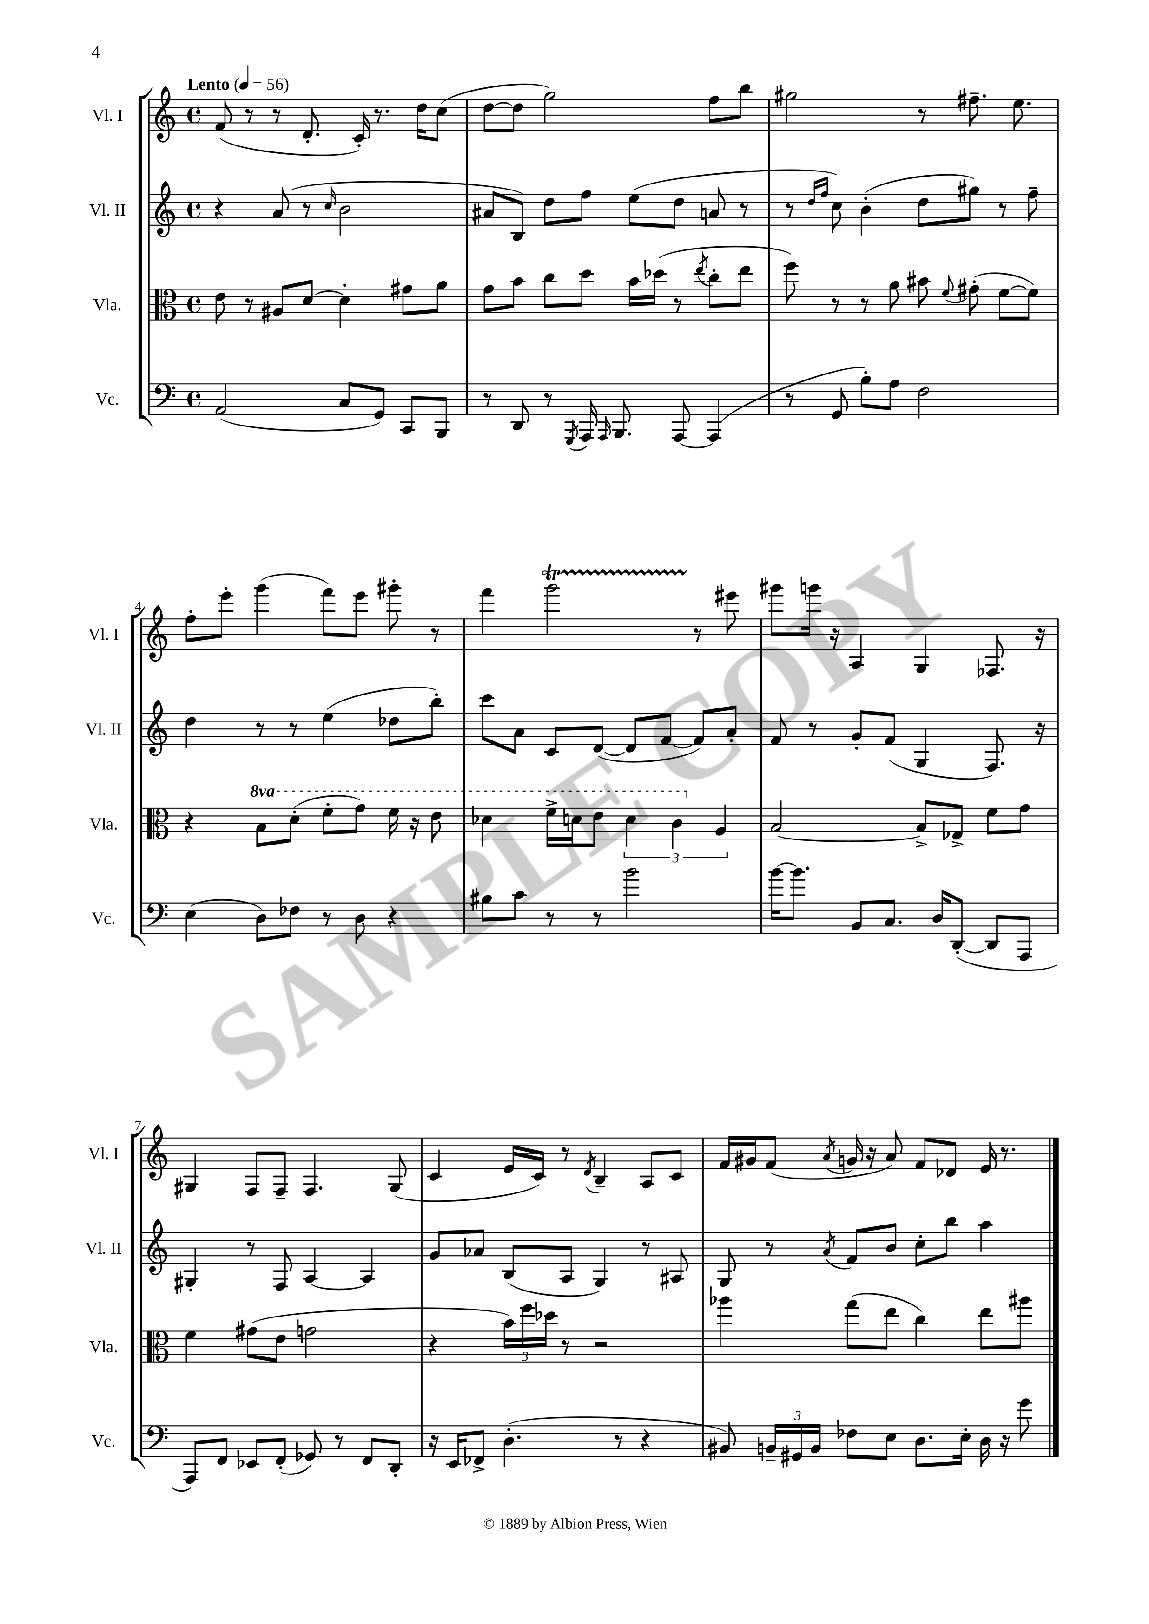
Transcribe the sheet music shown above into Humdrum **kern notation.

**kern	**kern	**kern	**kern
*part4	*part3	*part2	*part1
*staff4	*staff3	*staff2	*staff1
*I"Vc.	*I"Vla.	*I"Vl. II	*I"Vl. I
*I'Vc.	*I'Vla.	*I'Vl. II	*I'Vl. I
*clefF4	*clefC3	*clefG2	*clefG2
*k[]	*k[]	*k[]	*k[]
*M4/4	*M4/4	*M4/4	*M4/4
*met(c)	*met(c)	*met(c)	*met(c)
*MM56	*MM56	*MM56	*MM56
=1	=1	=1	=1
!	!	!	!LO:TX:a:B:t=Lento
(2AA/	8e\	4r	(8f/
.	8r	.	8r
.	8A#X/L	(8a/	8r
.	[8d/J	8r	8.d'/
.	.	16qqcc/	.
8C/L	4d'\]	2b\	.
.	.	.	16c'/)
8GG/J)	.	.	8.r
8CC/L	8g#X\L	.	.
.	.	.	16dd\KL
8BBB/J	8a\J	.	(8cc\J
=2	=2	=2	=2
8r	8g\L	8a#X/L	[8dd\L
8DD/	8b\J	8B/J)	8dd\J]
8r	8cc\L	8dd\L	2gg\)
8qGGG/	.	.	.
16AAA/	8dd\J	8ff\J	.
16qqAAA/	.	.	.
8.BBB/	.	.	.
.	16b\LL	(8ee\L	.
.	(16dd-X\JJ	.	.
[8AAA/	8r	8dd\J	.
.	8qee/	.	.
(4AAA/]	8cc'\L	8an/	8ff\L
.	8ee\J	8r	8bb\J
=3	=3	=3	=3
8r	8ff\)	8r	2gg#X\
.	.	16qqdd/LL	.
.	.	16qqff/JJ	.
8GG/	8r	8cc\)	.
8B'\L)	8r	(4b'\	.
8A\J	8a\	.	.
2F\	8b#X\	8dd\L	8r
.	8qqf/	.	.
.	(8g#X'\	8gg#X\J)	8.ff#X~\
.	[8f\L	8r	.
.	.	.	8.ee\
.	8f\J])	8ff~\	.
!!LO:LB:g=z
=4	=4	=4	=4
(4E\	4r	4dd\	8ff'\L
.	.	.	8eee'\J
*	*8va	*	*
8D\L)	8b\L	8r	(4ggg\
8F-X\J	(8dd'\J	8r	.
8r	8ff'\L	(4ee\	8fff\L)
8D\	8gg\J)	.	8eee\J
4r	16ff\	8dd-X\L	8ggg#X'\
.	16r	.	.
.	8ee\	8bb'\J)	8r
=5	=5	=5	=5
8B#X\L	4dd-X\	8ccc\L	4fff\
8c\J	.	8a\J	.
8r	16ff^\LL	8c/L	2gggT\
.	16ddn\J	.	.
8r	8ee\J	([8d/J	.
2b\	6dd\	8d/L]	.
.	.	[8f/J	.
.	6cc\	.	.
.	.	8f/L])	8r
*	*X8va	*	*
.	6A/	.	.
.	.	8a'/J	8eee#X\
=6	=6	=6	=6
[16b\KL	[2B/	8f/	8ggg#X\L
8.b\J]	.	.	.
.	.	8r	16gggn\Jk
.	.	.	16r
8BB/L	.	8g'/L	4A/
8.C/J	.	(8f/J	.
.	8B^/L]	4G/	4G/
16D/KL	.	.	.
([8DD'/J	8G-X^/J	.	.
8DD/L]	8f\L	8.F/)	8.F-X/
8AAA/J	8g\J	.	.
.	.	16r	16r
!!LO:LB:g=z
=7	=7	=7	=7
8AAA/L)	4f\	4G#X'/	4G#X/
8FF/J	.	.	.
8EE-X/L	(8g#X\L	8r	8F/L
(8FF'/J	8e\J	8F/	8F~/J
8GG-X/)	2gn\	[4A/	4.F/
8r	.	.	.
8FF/L	.	4A/]	.
8DD'/J	.	.	(8G#/
=8	=8	=8	=8
16r	4r	8g/L	4c/
16EE/KL	.	.	.
8FF-X^/J	.	8a-X/J	.
(4.D'\	24b\LL)	(8B/L	16e/LL
.	24ff\	.	.
.	.	.	16c/JJ)
.	24dd-X\JJ	.	.
.	8r	8A/J	8r
.	.	.	8qd/
.	2r	4G/)	4B~/
8r	.	.	.
4r	.	8r	8A/L
.	.	8A#X/	8c/J
=9	=9	=9	=9
8BB#X/)	4aa-X\	8G/	16f/LL
.	.	.	16g#X/J
24BBn~/LL	.	8r	(8f/J
24GG#X/	.	.	.
24BB/JJ	.	.	.
.	.	8qa/	8qa/
8F-X\L	(8gg\L	8f/L	16gn/
.	.	.	16r
8E\J	8ee\J	8b/J	8a/)
8.D\L	4cc\)	8cc'\L	8f/L
.	.	8bb\J	8d-X/J
16E'\Jk	.	.	.
16D\	8ee\L	4aa\	16e/
16r	.	.	8.r
8g\	8aa#X\J	.	.
==	==	==	==
*-	*-	*-	*-
